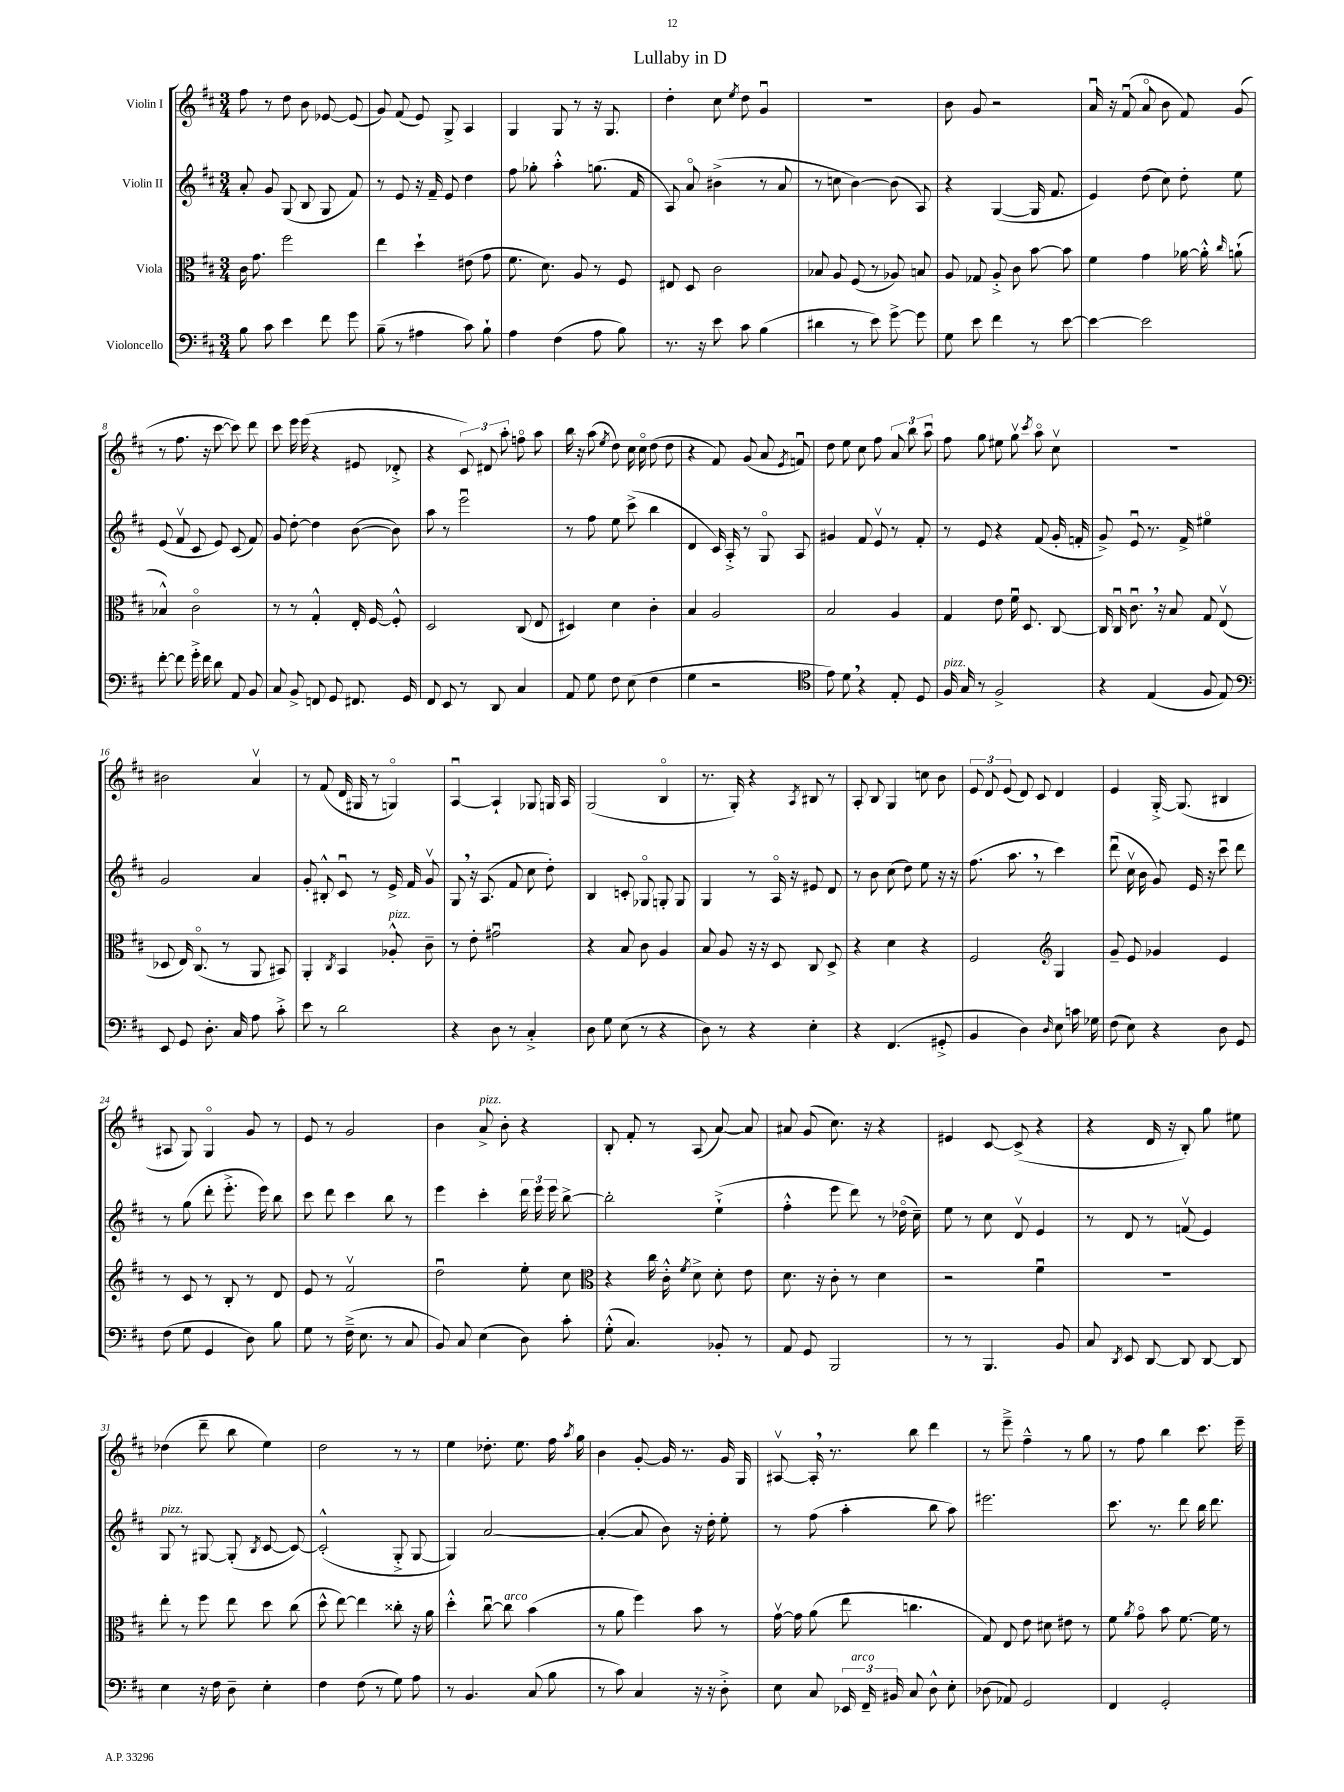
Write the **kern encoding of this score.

**kern	**kern	**kern	**kern
*staff4	*staff3	*staff2	*staff1
*clefF4	*clefC3	*clefG2	*clefG2
*k[f#c#]	*k[f#c#]	*k[f#c#]	*k[f#c#]
*M3/4	*M3/4	*M3/4	*M3/4
8B\	16c#\	8a'/	8ff#\
.	8.g\	.	.
8c#\	.	8g/	8r
4e\	2ff#\	(8G/	8dd\
.	.	8B/	8b\
8f#\	.	8G/	[8e-/
8g\	.	8f#/)	(8e-/]
=	=	=	=
(8B~\	4ee\	8r	8g/)
8r	.	8e/	(8f#/
4A#\	4dd`\	16r	8e/)
.	.	16f#~/	.
.	.	8e/	8G^/
8c#\)	(8e#\	4dd\	4A/
8B`\	8g\	.	.
=	=	=	=
4A\	8.f#\	8ff#\	4G/
.	.	8gg-'\	.
.	8.d\)	.	.
(4F#\	.	4aa'^^\	8G/
.	8A/	.	8r
8A\	8r	(8.gg\	16r
.	.	.	8.G/
8B\)	8F#/	.	.
.	.	16f#/	.
=	=	=	=
8.r	8E#/	8A/)	4dd'\
.	8D/	8ao/	.
16r	.	.	.
8e\	2c#\	(4b#^\	8cc#\
.	.	.	8qee/
8c#\	.	.	8dd\
(4B\	.	8r	4gu/
.	.	8a/	.
=	=	=	=
4d#\	8B-/	8r	2.r
.	8A/	8cc\	.
8r	(8F#/	[4b\)	.
8e\)	8r	.	.
[8g^\	8A-/)	(8b\]	.
8g\]	8B/	8A/)	.
=	=	=	=
8G\	8A/	4r	8b\
8e\	8G-/	.	8g/
4f#\	8A'^/	([4G/	2r
.	8c#\	.	.
8r	[8b\	16G/]	.
.	.	8.f#/	.
[8e\	8b\]	.	.
=	=	=	=
4e\_	4f#\	4e/)	16au/
.	.	.	16r
.	.	.	(8f#u/
2e\]	4g\	(8dd\	8ao/
.	.	8cc#\)	8b\
.	[16a-\	8dd'\	8f#/)
.	16a-'^^\]	.	.
.	16qqcc#/	.	.
.	(8a`\	8ee\	(8g/
=	=	=	=
[8f#'\	4B-^^/)	(8e/	8r
8f#\]	.	8f#v/	8.ff#\
16g'^\	2c#o\	8c#/	.
16f#\	.	.	16r
8d\	.	8e/)	[8ccc#\
8AA/	.	(8c#/	8ccc#\])
8BB/	.	8f#/)	8ddd\
=	=	=	=
8C#/	8r	8g/	8ccc#\
8BB^/	8r	[8dd'\	16eee\
.	.	.	(16eee\
8FF/	4G'^^/	4dd\]	4r
8GG/	.	.	.
8.FF#/	16E'/	([8b\	8e#/
.	[16F#/	.	.
.	8F#'^^/]	8b\])	8d-'^/
16GG/	.	.	.
=	=	=	=
8FF#/	2D/	8aa\	4r
8EE/	.	8r	.
8r	.	2eeeu\	12c#/)
.	.	.	12d#/
8DD/	.	.	.
.	.	.	12aa'\
4C#/	(8C#/	.	8ffo\
.	8E/	.	8aa\
=	=	=	=
8AA/	4D#/)	8r	16bb\
.	.	.	16r
8G\	.	8ff#\	(8aa\
.	.	.	8qee/
8F#\	4d\	8ee\	8dd\)
(8E\	.	(8ccc#^\	16cc#\
.	.	.	16cc#o\
4F#\	4c#'\	4bb\	(8dd\
.	.	.	8dd\
=	=	=	=
4G\	4B/	4d/	4r
2r	2A/	16c#/)	8f#/)
.	.	16A'^/	.
.	.	8r	(8g/
.	.	8Go/	8a/
.	.	.	8qe/
.	.	8A/	8fu/)
=	=	=	=
*clefC4	*	*	*
8e\)	2B/	4g#/	8dd\
8d\	.	.	8ee\
4r	.	8f#/	8cc#\
.	.	8ev/	8ff#\
8E'/	4A/	8r	12a/
.	.	.	12bb\
8D/	.	8f#'/	.
.	.	.	12aau\
=	=	=	=
16F#/	4G/	8r	8ff#\
16G/	.	.	.
8r	.	8e/	8gg\
2F#^/	8e\	4r	8ee#\
.	16f#u\	.	8ggv\
.	8.D/	.	.
.	.	.	8qccc#/
.	.	(8f#/	8aao\
.	[8C#/	16g'/	8cc#v\
.	.	16f'/	.
=	=	=	=
4r	16C#/]	8g^/)	2.r
.	16C#u/	.	.
.	8.c#u\	8eu/	.
(4E/	.	8.r	.
.	16r	.	.
.	8B/	.	.
.	.	16f#^/	.
8F#/	8G/	4ee#o\	.
8E/)	(8Ev/	.	.
=	=	=	=
*clefF4	*	*	*
8EE/	8D-/	2g/	2b#\
8GG/	16E/)	.	.
.	(8.C#o/	.	.
8.D'\	.	.	.
.	8r	.	.
16C#/	.	.	.
8A\	8AA/	4a/	4av/
8c#'^\	8BB#/)	.	.
=	=	=	=
8e\	4AA'/	8g'/	8r
8r	.	8B#'^^/	(8f#/
.	8qC#/	.	.
2d\	4BB/	8c#u/	16d/
.	.	.	16G#/
.	.	8r	8r
.	8A-'^^/	16e^/	4Go/)
.	.	16f#/	.
.	8c#~\	8gv/	.
=	=	=	=
4r	8r	8G/	[4Au/
.	8e'\	16r	.
.	.	(8.A/	.
8D\	2g#u\	.	4A`/]
8r	.	8f#/	.
4C#'^/	.	8cc#\	8G-/
.	.	8dd'\)	16G/
.	.	.	16A/
=	=	=	=
8D\	4r	4B/	(2G/
8G\	.	.	.
(8E\	8B/	8c'/	.
8r	8c#\	8G-o/	.
4r	4A/	8G'/	4Bo/
.	.	8G/	.
=	=	=	=
8D\)	8B/	4G/	8.r
8r	8A/	.	.
.	.	.	16G'/)
4r	16r	8r	4r
.	16r	.	.
.	8D/	16Ao/	.
.	.	16r	.
.	.	.	8qA/
4E'\	8C#/	8e#/	8B#/
.	8D^/	8d/	8r
=	=	=	=
4r	4r	8r	8A'/
.	.	8b\	8B/
(4.FF#/	4d\	(8cc#\	4G/
.	.	8dd\)	.
.	4r	8ee\	8cc\
8GG#'^/	.	16r	8b\
.	.	16r	.
=	=	=	=
4BB/	2F#/	(8.ff#\	12e/
.	.	.	12d/
.	.	.	(12e/
.	.	8.aa\	.
4D\)	.	.	8d/)
.	.	8r	8c#/
*	*clefG2	*	*
16qqD/	.	.	.
8E\	4G/	4ccc#\)	4d/
16c\	.	.	.
16G-\	.	.	.
=	=	=	=
(8F#\	8g~/	(8dddu\	4e/
8E\)	8e/	16cc#v\	.
.	.	16b\	.
4r	4g-/	8g/)	[16G'^/
.	.	.	(8.G/]
.	.	16e/	.
.	.	16r	.
8D\	4e/	8ccc#u\	4B#/
8GG/	.	8ddd\	.
=	=	=	=
(8F#\	8r	8r	8A#/
8G\	8c#/	(8gg\	8G/)
4GG/	8r	8ddd'\	4Go/
.	8B'/	8.eee'^\	.
8D\)	8r	.	8g/
.	.	16eee\)	.
8B\	8d/	8bb\	8r
=	=	=	=
8G\	8e/	8ccc#\	8e/
8r	8r	8ddd\	8r
(16F#~^\	2f#v/	4ccc#\	2g/
8.E\	.	.	.
8r	.	8bb\	.
8C#/	.	8r	.
=	=	=	=
8BB/)	2ddu\	4eee\	4b\
8C#/	.	.	.
(4E\	.	4ccc#'\	8a^/
.	.	.	8b'\
8D\)	8ee'\	24ddd\	4r
.	.	24eee\	.
.	.	24eee\	.
8c#'\	8cc#\	[8bb^\	.
=	=	=	=
*	*clefC3	*	*
(8G'^^\	4r	2bb'\]	8B'/
4.C#/)	.	.	8f#'/
.	16cc#\	.	8r
.	16c#'^^\	.	.
.	8qf#/	.	.
.	8d^\	.	(8A/
8BB-'/	8d'\	(4ee`^\	[8a/)
8r	8e\	.	8a/]
=	=	=	=
8AA/	8.d\	4ff#'^^\	8a#/
8GG/	.	.	(8g/
.	16r	.	.
2BBB/	8c#'\	8eee\	8.cc#\)
.	8r	8ddd\)	.
.	.	.	16r
.	4d\	8r	4r
.	.	(16dd-o\	.
.	.	16cc#~\)	.
=	=	=	=
8r	2r	8ee\	4e#/
8r	.	8r	.
4.BBB/	.	8cc#\	[8c#/
.	.	8dv/	(8c#^/]
.	4f#u\	4e/	4r
8BB/	.	.	.
=	=	=	=
8C#/	2.r	8r	4r
8qDD/	.	.	.
8EE/	.	8d/	.
[8DD/	.	8r	16d/
.	.	.	16r
8DD/]	.	(8fv/	8B'/)
[8DD/	.	4e/)	8gg\
8DD/]	.	.	8ee#\
=	=	=	=
4E\	8ee'\	8G/	(4dd-\
.	8r	8r	.
16r	8ff#\	[8G#/	8ddd~\
16F#\	.	.	.
8D~\	8ee\	(8G#'/]	8bb\
.	.	8qB/	.
4E'\	8dd\	[8c#/	4ee\)
.	(8cc#\	8c#/_)	.
=	=	=	=
4F#\	8dd^^\	(2c#'^^/]	2dd\
.	[8ee\)	.	.
(8F#\	4ee\]	.	.
8r	.	.	.
8G\)	8cc##'\	8G'^/	8r
8A\	16r	[8G/	8r
.	16a\	.	.
=	=	=	=
8r	4dd'^^\	4G/])	4ee\
4.BB/	.	.	.
.	[8cc#u\	[2a/	8.dd-'\
.	8cc#\]	.	.
.	.	.	8.ee\
(8C#/	(4b\	.	.
8B\	.	.	16ff#\
.	.	.	8qaa/
.	.	.	16gg\
=	=	=	=
8r	8r	(4a'/_	4b\
8c#\)	8a\	.	.
4C#/	4ff#\)	8a/]	[8g'/
.	.	8b\)	16g/]
.	.	.	8.r
16r	8b\	16r	.
16r	.	16dd'\	.
8D'^\	8r	8ee'\	16g/
.	.	.	16G/
=	=	=	=
8E\	[16gv\	8r	[8A#v/
.	16g\]	.	.
8C#/	(8a\	(8ff#\	16A#'/]
.	.	.	8.r
24EE-/	8ee\	4aa'\	.
24FF#~/	.	.	.
24BB#/	.	.	.
8C#/	4.cc\	.	8bb\
8D^^\	.	8bb\	4ddd\
8E'\	.	8aa\)	.
=	=	=	=
(8D-\	8G/)	2.eee#\	8r
8AA-/)	8E/	.	8eee~^\
2GG/	8e\	.	4ff#~^^\
.	8d#\	.	.
.	8e#\	.	8r
.	8r	.	8gg\
=	=	=	=
4FF#/	8f#\	8.ccc#\	8r
.	8qa/	.	.
.	8go\	.	8ff#\
.	.	8.r	.
2GG'/	8b\	.	4bb\
.	[8.f#\	8ddd\	.
.	.	16bb\	8.ccc#\
.	16f#\]	8.ddd\	.
.	8r	.	.
.	.	.	16eee~\
==	==	==	==
*-	*-	*-	*-
